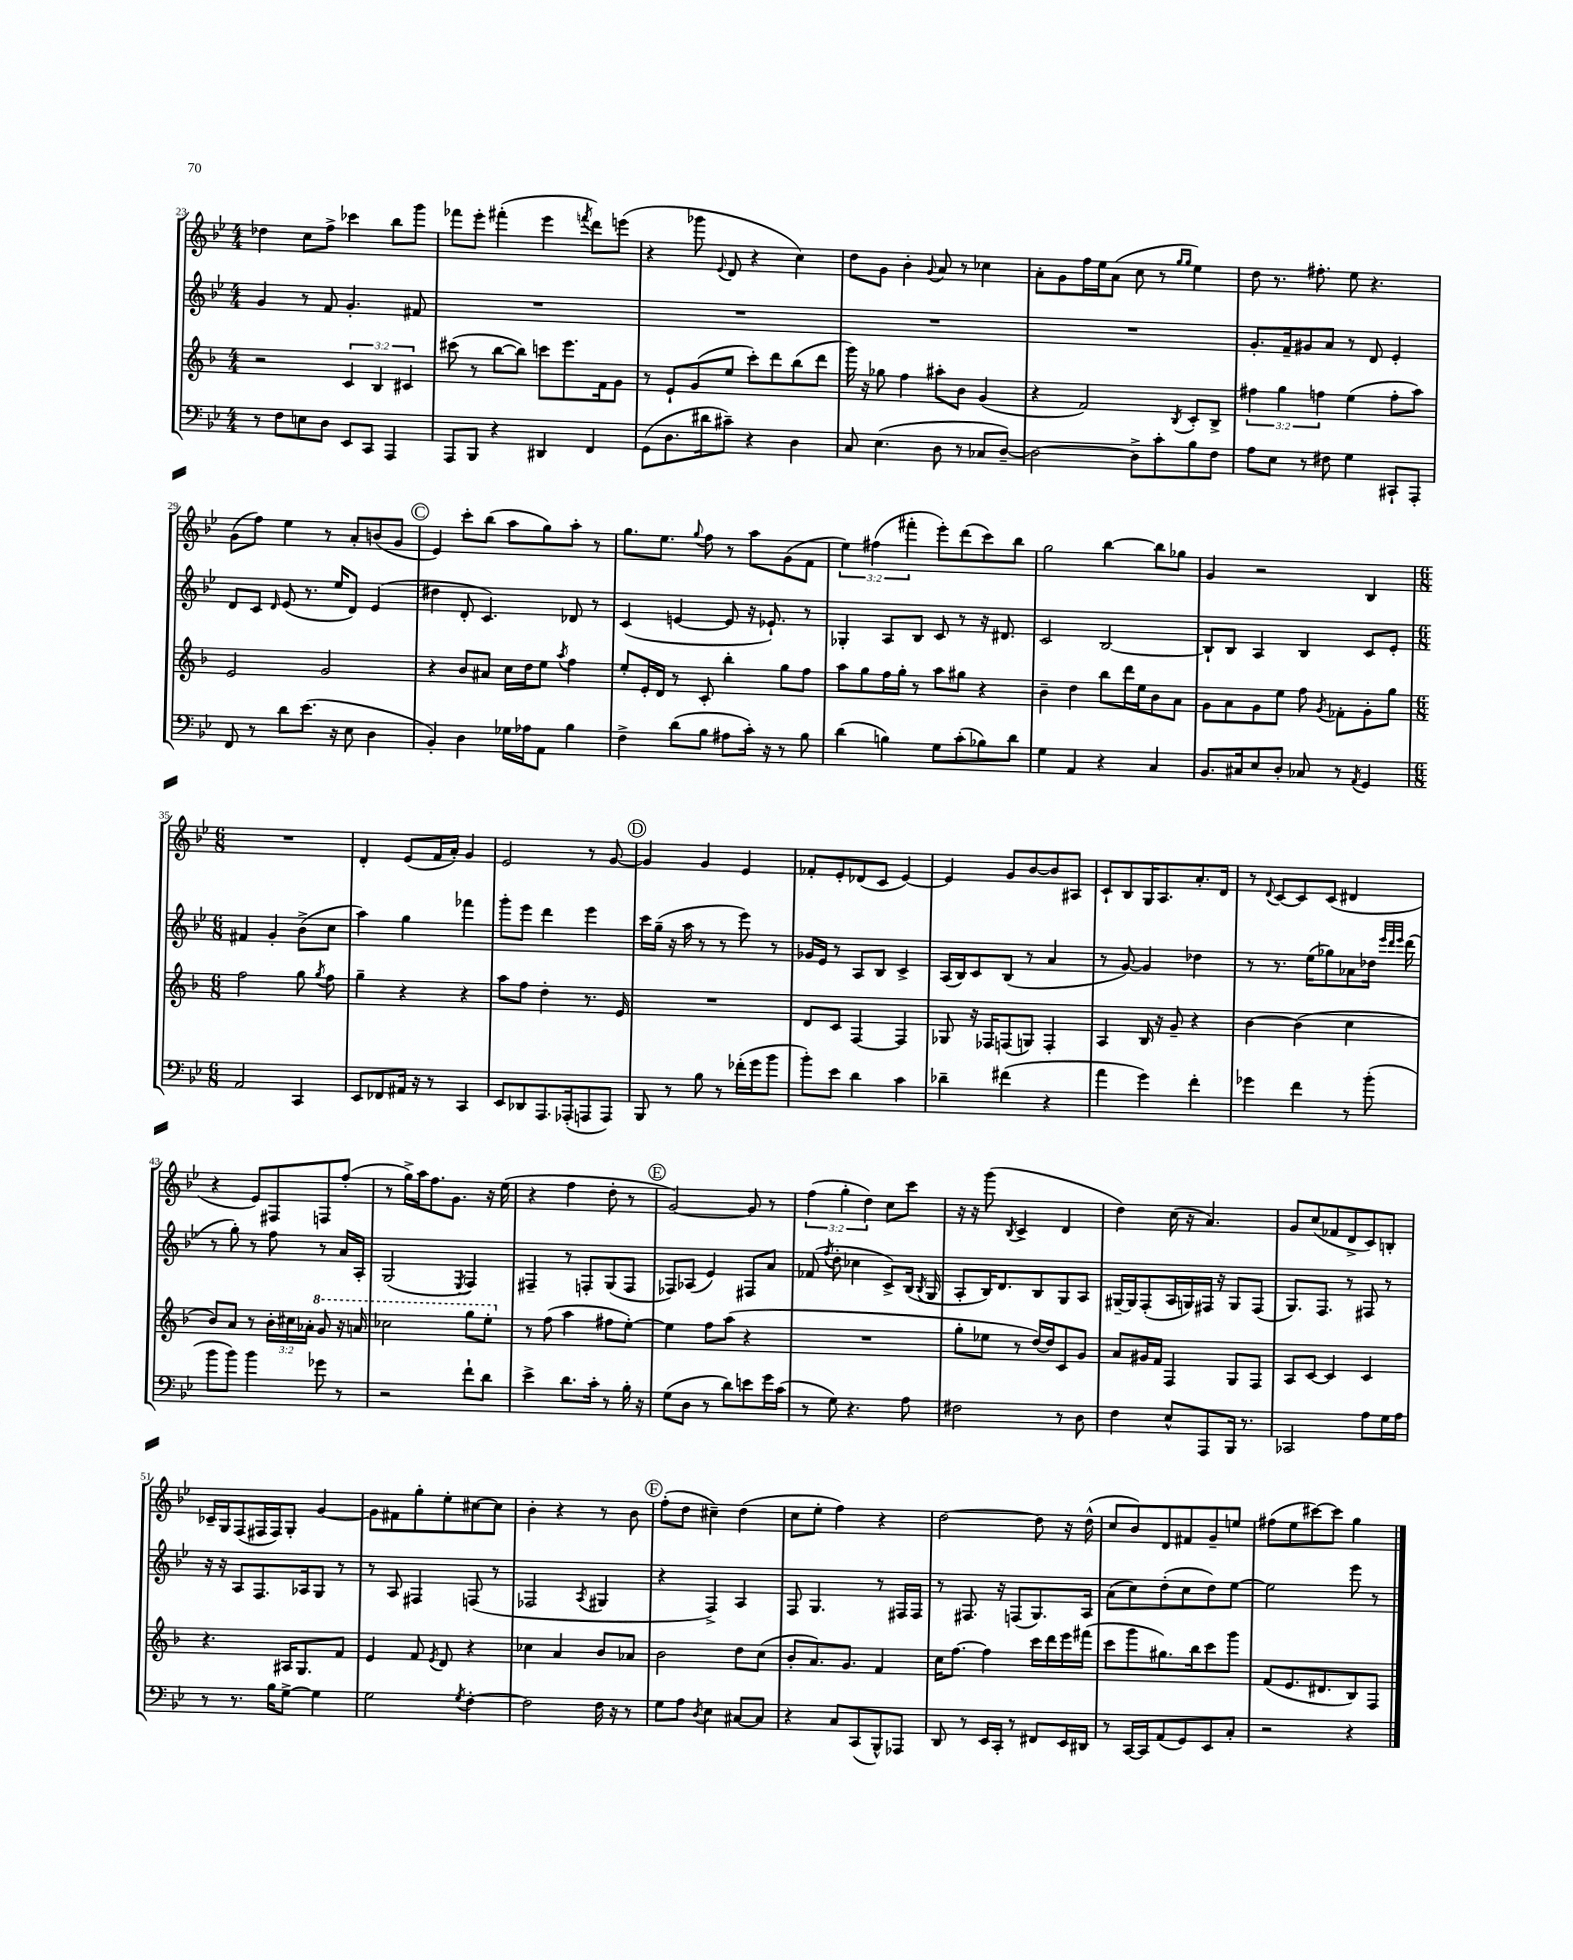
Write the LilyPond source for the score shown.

<<
\new StaffGroup <<
\new Staff = "s0" {
    \clef treble \key bes \major \numericTimeSignature \time 4/4 \override Staff.TupletNumber.text = #tuplet-number::calc-fraction-text
    \autoBeamOff des''4 c''8[ f''8]-> ces'''4 bes''8[ g'''8] |
    fes'''8[ ees'''8]-. fis'''4-.( ees'''4 \acciaccatura { f'''8 } d'''8[) e'''8]( |
    r4 ges'''8 \appoggiatura { ees'8 } d'8 r4 c''4) |
    d''8[ g'8] bes'4-. \appoggiatura { g'8 } a'8 r8 ces''4 |
    a'8[-. g'8 f''16 ees''16 a'8]( c''8 r8 \grace { g''16[ g''16] } ees''4) |
    d''8 r8. fis''8.-. ees''8 r4. |
    g'8[( f''8]) ees''4 r8 a'8[-. b'8( g'8] |
    \mark \markup { \circle "C" } ees'4) c'''8[-. bes''8]( a''8[ g''8) a''8]-. r8 |
    g''8.[ ees''8.] \appoggiatura { g''8 } f''8 r8 a''8[ g'8( f'8] |
    \tuplet 3/2 { ees''4) fis''4( fis'''4-. } ees'''8[-.) d'''8( c'''8) bes''8] |
    g''2 bes''4~ bes''8[ ges''8] |
    g'4 r2 bes4 |
    \numericTimeSignature \time 6/8 R2. |
    d'4-. ees'8[( f'16 a'16]-.) g'4 |
    ees'2 r8 g'8~ |
    \mark \markup { \circle "D" } g'4 g'4 ees'4 |
    fes'8[-. ees'8-. des'8( c'8] ees'4~) |
    ees'4 g'8[ bes'8~ bes'8 ais8] |
    c'8[-! bes8 g16 a8. a'8.-. d'16] |
    r8 \appoggiatura { d'8 } c'8[~ c'8 c'8]( dis'4 |
    r4 ees'8[) fis8 f8 f''8]-.( |
    r8 g''16[->) a''16 f''8. g'8.] r16 ees''16( |
    r4 f''4 d''8-. r8 |
    \mark \markup { \circle "E" } g'2~) g'8 r8 |
    \tuplet 3/2 { f''4( g''4-. d''4) } c''8[ c'''8] |
    r16 r16 g'''8( \acciaccatura { bes8 } c'4-> d'4 |
    d''4) c''16( r16 a'4.) |
    g'8[ c''8( fes'8 d'8-> c'8) b8]-. |
    ces'16[-- g16 f8( fis16 fis16) g8]-. g'4~ |
    g'8[ fis'8 g''8-. ees''8-. cis''8~ cis''8] |
    bes'4-. r4 r8 bes'8 |
    \mark \markup { \circle "F" } f''8[-.( d''8] cis''4--) d''4( |
    c''8[ ees''8]-. f''4) r4 |
    d''2~ d''8 r16 d''16-^( |
    c''8[ bes'8) d'8 fis'8 g'8-- e''8] |
    fis''8[( ees''8 cis'''8~) cis'''8] g''4 \bar "|." |
}
\new Staff = "s1" {
    \clef treble \key bes \major \numericTimeSignature \time 4/4
    \autoBeamOff g'4 r8 f'8 g'4.-. fis'8 |
    R1 |
    R1 |
    R1 |
    R1 |
    g'8.[-. f'16-- gis'8 a'8] r8 d'8 ees'4-. |
    d'8[ c'8] \grace { d'16 } ees'8( r8. ees''16[ d'8]) ees'4( |
    \mark \markup { \circle "C" } dis''4 d'8-. c'4.) des'8 r8 |
    c'4( e'4~ e'8 r16 ees'8.-!) r8 |
    ges4-. a8[ bes8] c'8 r8 r16 dis'8. |
    c'2 bes2~ |
    bes8[-! bes8] a4 bes4 c'8[ ees'8]-. |
    \numericTimeSignature \time 6/8 fis'4 g'4-. bes'8[->( c''8] |
    a''4) g''4 fes'''4 |
    g'''8[-. ees'''8] d'''4 ees'''4 |
    \mark \markup { \circle "D" } c'''16[ g''16]--( r16 a''16 r8 r8 ees'''8) r8 |
    ges'16[ ees'16] r8 a8[ bes8] c'4-> |
    a16[( bes16) c'8 bes8]( r8 a'4 |
    r8 g'8~) g'4 des''4 |
    r8 r8. ees''16[( ges''8) aes'8 des''16] \grace { ees'''32[ d'''32 ees'''32] } d'''16( |
    r8 g''8-.) r8 f''8 r8 a'16[ a16]-. |
    g2( \acciaccatura { ees8 } f4) |
    fis4-- r8 f8[-. g8( f8] |
    \mark \markup { \circle "E" } fes8[) aes8]( ees'4) fis8[ a'8] |
    fes'8( \acciaccatura { f''8 } d''8-. ces''4 c'8[->) bes16]( \acciaccatura { bes8 } g16 |
    a8[-. bes16) d'8. bes8 g8 a8] |
    gis16[~-- gis16 f8-.( a16 g16) fis16] r16 g8[ fis8]( |
    g8.[) f8.] r8 fis8 r8 |
    r16 r16 a8[ f8. aes16 g8] r8 |
    r8 a8 fis4 f8( r8 |
    fes2 \acciaccatura { a8 } gis4 |
    \mark \markup { \circle "F" } r4 f4->) a4 |
    f8 g4. r8 fis16[ fis16] |
    r8 fis8. r16 f8[( g8.) a16] |
    a'8[( c''8) d''8-.( c''8 d''8) ees''8]~ |
    ees''2 ees'''8 r8 \bar "|." |
}
\new Staff = "s2" {
    \clef treble \key f \major \numericTimeSignature \time 4/4 \override Staff.TupletNumber.text = #tuplet-number::calc-fraction-text
    \autoBeamOff r2 \tuplet 3/2 { c'4 bes4 cis'4 } |
    cis'''8( r8 bes''8[~ bes''8]) c'''8[ e'''8. f'16 g'8] |
    r8 e'8[-! g'8( e''8] c'''8[-.) d'''8 bes''8( d'''8] |
    g'''16) r16 ges''8 f''4 ais''8[-. bes'8] g'4( |
    r4 f'2) \acciaccatura { bes8 } c'8[-. bes8]-> |
    \tuplet 3/2 { fis''4 g''4 f''4 } e''4( f''8[-. a''8]) |
    e'2 g'2 |
    \mark \markup { \circle "C" } r4 bes'8[ ais'8] c''16[ d''16 e''8] \acciaccatura { a''8 } f''4 |
    e''8[-. e'16-. d'16] r8 c'8-. bes''4-. g''8[ f''8] |
    a''8[ g''8 f''16 g''16]-. r8 a''8[ gis''8] r4 |
    bes'4-- d''4 bes''8[ d'''16 e''16 bes'8 a'8] |
    g'8[ a'8 g'8 e''8] f''8 \acciaccatura { g'8 } fes'8[-. g'8-. g''8] |
    \numericTimeSignature \time 6/8 f''2 g''8 \acciaccatura { g''8 } f''8 |
    g''4-- r4 r4 |
    a''8[ f''8] d''4-. r8. e'16 |
    \mark \markup { \circle "D" } R2. |
    d'8[ c'8] f4~ f4 |
    ges8 r16 fes16[ f8( g8]) f4-. |
    a4 bes16 r16 g'8-- r4 |
    bes'4~ bes'4( c''4 |
    bes'8[) a'8] r8 \tuplet 3/2 { bes'16[-. cis''16 aes'16]-. } \ottava #1 g''8 r16 a''!16 |
    ces'''2 g'''8[ e'''8]-. \ottava #0 |
    r8 f''8( a''4 fis''8[ e''8]~-.) |
    \mark \markup { \circle "E" } e''4 f''8[ a''8]( r4 |
    R2. |
    g''8[-. ees''8] r8 d''16[~) d''16 c'8 g'8] |
    a'8[ gis'16 f'16] f4 g8[ f8] |
    a8[ c'8]~ c'4 c'4 |
    r4. ais16[ g8. f'8] |
    e'4 f'8 \acciaccatura { e'8 } d'8 r4 |
    ces''4 a'4 bes'8[ aes'8] |
    \mark \markup { \circle "F" } bes'2 d''8[ c''8]( |
    bes'8[-. a'8.) g'8.] f'4 |
    c''16[ f''8.]~ f''4 c'''16[ d'''16 e'''16 fis'''16]( |
    c'''8[ g'''8 gis''8.) bes''16 c'''8 g'''8] |
    f'8[( e'8. dis'8. bes8) f8] \bar "|." |
}
\new Staff = "s3" {
    \clef bass \key bes \major \numericTimeSignature \time 4/4
    \autoBeamOff r8 f8[ e8 d8] ees,8[ c,8] a,,4 |
    a,,8[ bes,,8] r4 dis,4 f,4 |
    g,8[( d8. dis'16 cis'8]--) r4 d4 |
    c8 ees4.( d8 r8 ces8[ d8]~--) |
    d2~ d8[-> c'8-. bes8 f8] |
    a8[ ees8] r8 fis8 g4 cis,8[-! a,,8]-. |
    f,8 r8 d'8[ ees'8.]( r16 ees8 d4 |
    \mark \markup { \circle "C" } bes,4-.) d4 ges16[ aes16 a,8] bes4 |
    f4-> d'8[( bes8] ais8[ c'16]-.) r16 r8 bes8 |
    d'4( b4) g8[ c'8-.( bes8) d'8] |
    g4 a,4 r4 c4 |
    bes,8.[ cis16 ees8 d8]-. ces8 r8 \acciaccatura { a,8 } g,4 |
    \numericTimeSignature \time 6/8 a,2 c,4 |
    ees,8[ fes,8 ais,16] r16 r8 c,4 |
    ees,8[ des,8 a,,8. aes,,16-.( a,,8 a,,8]) |
    \mark \markup { \circle "D" } bes,,8 r8 bes8 r8 fes'16[-.( g'16 bes'8] |
    bes'8[-.) ees'8] d'4 c'4 |
    des'4-- fis'4( r4 |
    a'4 g'4) f'4-. |
    ges'4 f'4 r8 bes'8-.( |
    bes'8[ bes'8]) bes'4 ges'8 r8 |
    r2 f'8[-! d'8] |
    ees'4-> d'8.[ c'16]-. r8 bes16-. r16 |
    \mark \markup { \circle "E" } g8[( d8] r8 d'8[) e'8 g'16 c'16]( |
    r8 g8) r4. a8 |
    fis2 r8 d8 |
    f4 ees8[-^ a,,8 bes,,16] r8. |
    ces,2 a8[ g16 a16] |
    r8 r8. bes16[ g8]~-> g4 |
    g2 \acciaccatura { g8 } f4~-. |
    f2 f16 r16 r8 |
    \mark \markup { \circle "F" } g8[ a8] \acciaccatura { d8 } ees4 cis8[~ cis8] |
    r4 c8[ c,8( bes,,8-^) aes,,8] |
    d,8 r8 ees,16[ c,16]-. r8 fis,8[ ees,16 dis,16] |
    r8 c,16[~ c,16 a,8( g,8) ees,8 c8]-. |
    r2 r4 \bar "|." |
}
>>
>>
\layout { \context { \Score currentBarNumber = #23 } }
